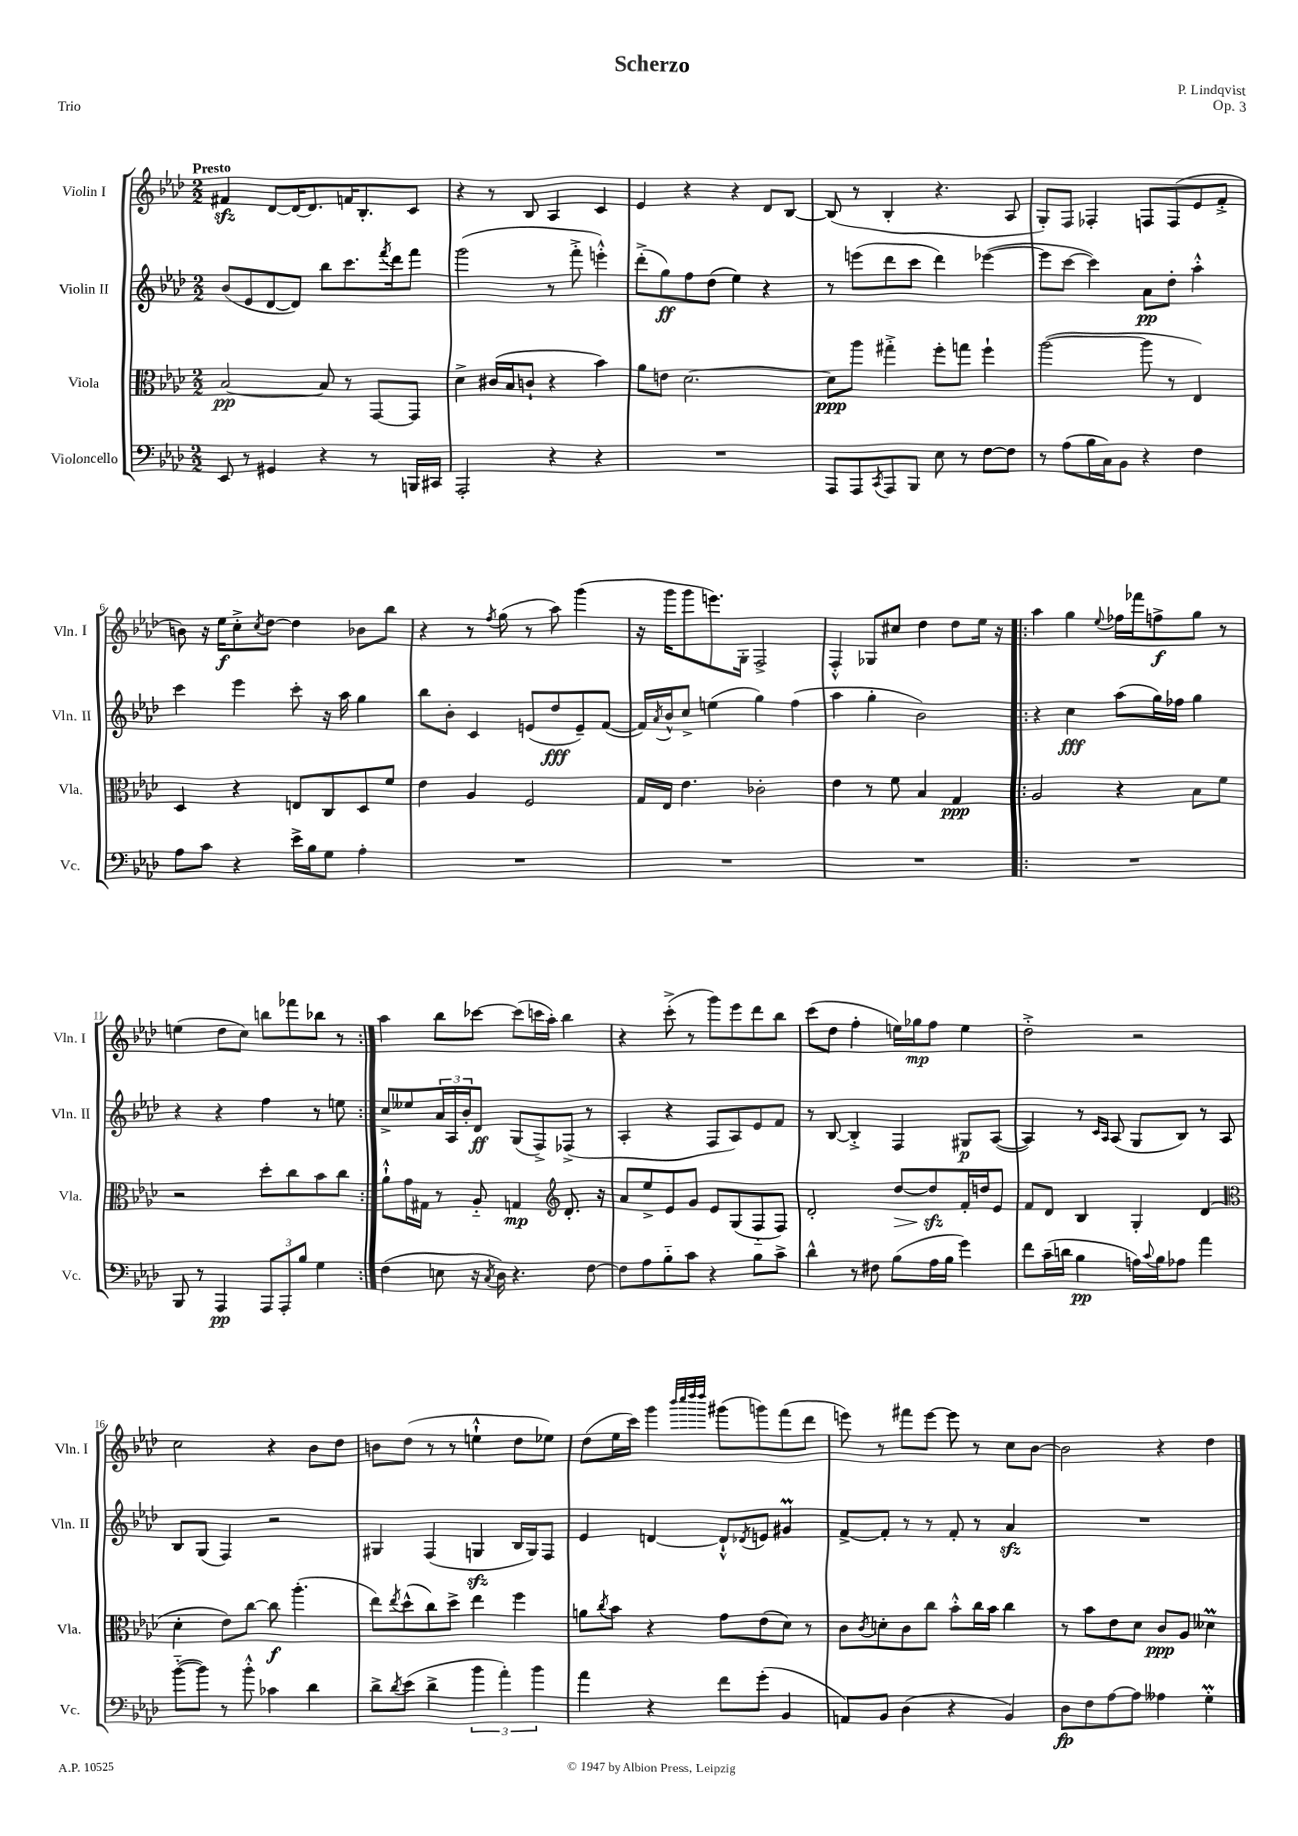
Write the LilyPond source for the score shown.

\header { title = "Scherzo" composer = "P. Lindqvist" opus = "Op. 3" piece = "Trio" }
<<
\new StaffGroup <<
\new Staff = "s0" \with { instrumentName = "Violin I" shortInstrumentName = "Vln. I" } {
    \clef treble \key aes \major \numericTimeSignature \time 2/2 \tempo "Presto"
    fis'4\sfz des'8~ des'16~ des'8. f'16 bes8.-. c'8 |
    r4 r8 bes8 aes4 c'4 |
    ees'4 r4 r4 des'8 bes8~ |
    bes8( r8 bes4-. r4. aes8 |
    g8-.) f8 fes4-. f8 f8( ees'8 f'8-.-> |
    b'8) r16 ees''16\f c''8-.-> \acciaccatura { c''8 } des''8~ des''4 bes'8 bes''8 |
    r4 r8 \acciaccatura { f''8 } g''8( r8 aes''8) g'''4( |
    r16 g'''16 g'''8 e'''8.) g16-. f2-> |
    f4-.-^ ges8 cis''8 des''4 des''8 ees''16 r16 |
    \repeat volta 2 { aes''4 g''4 \appoggiatura { ees''8 } fes''16 fes'''16 f''8->\f g''8 r8 |
    e''4( des''8 c''8) b''8 fes'''8 bes''8 r8 | }
    aes''4 bes''8 ces'''8~ ces'''8( c'''16 aes''16-.) bes''4 |
    r4 c'''8-.->( r8 g'''8) ees'''8 des'''8 bes''8 |
    c'''8( des''8 f''4-. e''16) ges''16\mp f''8 e''4 |
    des''2-.-> r2 |
    c''2 r4 bes'8 des''8 |
    b'8 des''8( r8 r8 e''4-!-^ des''8 ees''8) |
    des''8( ees''16 c'''16) g'''4 \grace { bes'''32 c''''32 des''''32 des''''32 } gis'''8( g'''8) f'''8( des'''8 |
    e'''8) r8 fis'''8 e'''8~ e'''8 r8 c''8 bes'8~ |
    bes'2 r4 des''4 \bar "|." |
}
\new Staff = "s1" \with { instrumentName = "Violin II" shortInstrumentName = "Vln. II" } {
    \clef treble \key aes \major \numericTimeSignature \time 2/2
    bes'8( ees'8 des'8~ des'8) bes''8 c'''8. \acciaccatura { f'''8 } des'''16 f'''8 |
    g'''2( r8 f'''8-.-> e'''4-.-^) |
    des'''8-.->( g''8\ff) f''8 des''8( ees''4) r4 |
    r8 e'''8( des'''8 c'''8 des'''4) ees'''4~( |
    ees'''8 c'''8~ c'''4) aes'8\pp des''8-. aes''4-.-^ |
    c'''4 ees'''4 c'''8-. r16 aes''16 g''4 |
    bes''8 bes'8-. c'4 e'8( des''8\fff e'8--) f'8~( |
    f'16) \acciaccatura { aes'8 } bes'16-^ c''8-> e''4( g''4) f''4( |
    aes''4 g''4-. bes'2) |
    \repeat volta 2 { r4 c''4\fff aes''8( g''16) fes''16 g''4 |
    r4 r4 f''4 r8 e''8 | }
    c''8-> eeses''8 \tuplet 3/2 { aes'16 aes16 bes'16-. } des'8\ff g8( f8->) fes8->( r8 |
    aes4-. r4 f8 aes8) ees'8 f'8 |
    r8 bes8~ bes4-.-> f4 gis8\p aes8~( |
    aes4) r8 \grace { c'16 aes16 } aes8( g8 bes8) r8 aes8 |
    bes8 g8( f4) r2 |
    gis4 f4( g4\sfz bes16 g16) f8 |
    ees'4 d'4~ d'8-!-^ \acciaccatura { des'8 } e'8 gis'4\prall |
    f'8~-> f'8-. r8 r8 f'8-. r8 aes'4\sfz |
    R1 \bar "|." |
}
\new Staff = "s2" \with { instrumentName = "Viola" shortInstrumentName = "Vla." } {
    \clef alto \key aes \major \numericTimeSignature \time 2/2
    bes2~\pp bes8 r8 g,8~ g,8 |
    des'4-> cis'16( bes16 c'8-! r4 bes'4) |
    aes'8 e'8 des'2.~ |
    des'8\ppp aes''8 gis''4-.-> f''8-. g''8 f''4-! |
    aes''2~( aes''8 r8 ees4) |
    des4 r4 e8 c8 des8 f'8 |
    ees'4 aes4 f2 |
    g16 ees16 ees'4. ces'2-. |
    ees'4 r8 f'8 bes4 g4\ppp |
    \repeat volta 2 { aes2 r4 bes8 f'8 |
    r2 des''8-. c''8 bes'8 c''8 | }
    aes'8-!-^ g'16 gis16 r8 aes8-_ g4\mp \clef treble des'8.-. r16 |
    aes'8 ees''8-> ees'8 g'8 ees'8 g8( f8-_ f8) |
    des'2-. des''8~\> des''8\sfz\! f'16-. d''16 ees'8 |
    f'8 des'8 bes4 g4-. des'4( |
    \clef alto des'4-. ees'8) c''8~ c''8\f aes''4.-.( |
    ees''8) \acciaccatura { ees''8 } des''8-^( c''8) des''8-> ees''4 f''4 |
    a'8 \acciaccatura { c''8 } bes'8 r4 g'8 ees'8( des'8) r8 |
    c'8 \acciaccatura { c'8 } d'8-. c'8 c''8 bes'8-.-^ c''16 bes'16 c''4 |
    r8 bes'8 ees'8 des'8 c'8\ppp aes8 deses'4\prall \bar "|." |
}
\new Staff = "s3" \with { instrumentName = "Violoncello" shortInstrumentName = "Vc." } {
    \clef bass \key aes \major \numericTimeSignature \time 2/2
    ees,8 r8 gis,4 r4 r8 b,,16 cis,16 |
    aes,,2-. r4 r4 |
    R1 |
    aes,,8 aes,,8 \acciaccatura { c,8 } aes,,8 bes,,8 ees8 r8 f8~ f8 |
    r8 aes8( bes16 c16) bes,8 r4 f4 |
    aes8 c'8 r4 ees'16-> bes16 g8 aes4-. |
    R1 |
    R1 |
    R1 |
    \repeat volta 2 { R1 |
    bes,,8 r8 aes,,4\pp \tuplet 3/2 { aes,,8 aes,,8-. bes8 } g4 | }
    f4( e8 r16 \acciaccatura { c8 } des16) r4. f8~ |
    f8 aes8 bes8-_ c'8 r4 bes8 c'8-> |
    des'4-^ r8 fis8 bes8( aes16 bes16 g'4) |
    f'8 c'16--( d'16 bes4\pp a16) \appoggiatura { c'8 } bes16 aes8 aes'4 |
    bes'8~-_( bes'8) r8 bes'8-.-^ ces'4 des'4 |
    des'8-> \acciaccatura { des'8 } ees'8( des'4-> \tuplet 3/2 { bes'4 aes'4-.) bes'4 } |
    aes'4 r4 f'8 g'8-.( bes,4 |
    a,8) bes,8 des4( r4 bes,4) |
    des8\fp f8 aes8~ aes8 aeses4 g4-.\prall \bar "|." |
}
>>
>>
